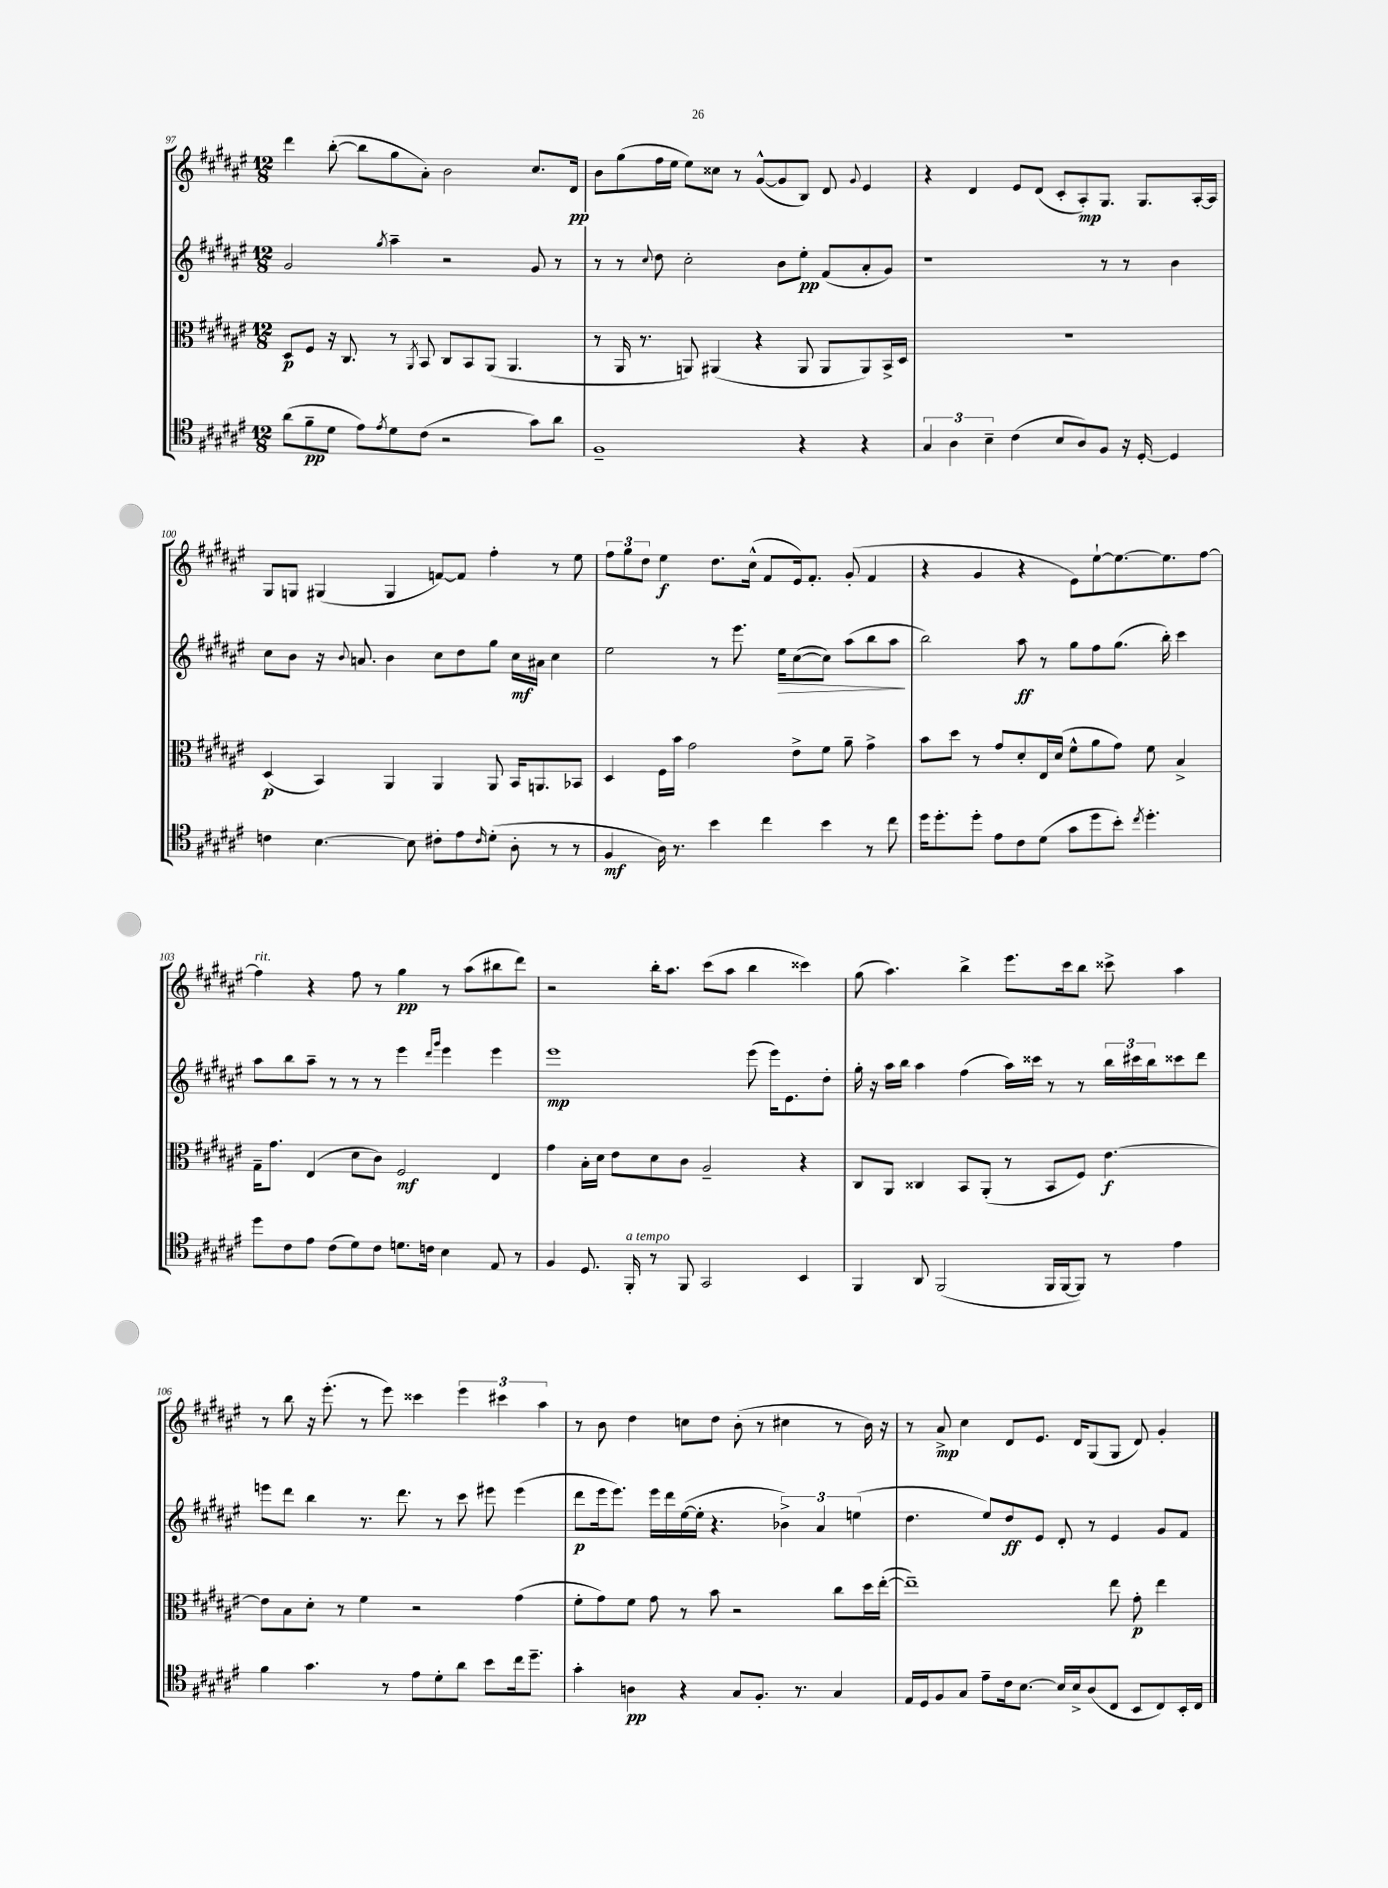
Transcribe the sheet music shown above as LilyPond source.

<<
\new StaffGroup <<
\new Staff = "s0" {
    \clef treble \key fis \major \numericTimeSignature \time 12/8
    dis'''4 b''8~-.( b''8 gis''8 ais'8-.) b'2 cis''8. dis'16\pp |
    b'8 gis''8( fis''16 eis''16 eis''8) cisis''8 r8 gis'8~-^( gis'8 b8) dis'8 \appoggiatura { gis'8 } eis'4 |
    r4 dis'4 eis'8 dis'8( cis'8-. ais8-.\mp) gis8. gis8. ais16~-. ais16 |
    gis8 g8 gis4( gis4 f'8~) f'8 fis''4-. r8 eis''8 |
    \tuplet 3/2 { fis''8 gis''8 dis''8 } eis''4\f dis''8. cis''16-^( fis'8 eis'16) fis'8.-. gis'8-.( fis'4 |
    r4 gis'4 r4 eis'8) eis''8~-! eis''8.~ eis''8. fis''8~ |
    fis''4^\markup { \italic "rit." } r4 fis''8 r8 gis''4\pp r8 ais''8( bis''8 dis'''8) |
    r2 b''16-. ais''8. cis'''8( ais''8 b''4 cisis'''4) |
    gis''8( ais''4.) b''4-> eis'''8. cis'''16 b''8 cisis'''8-> ais''4 |
    r8 b''8 r16 eis'''8.-.( r8 eis'''8) cisis'''4 \tuplet 3/2 { eis'''4 cis'''4 ais''4 } |
    r8 b'8 dis''4 c''8 dis''8 b'8-.( r8 cis''4 r8 b'16) r16 |
    r8 ais'8->\mp cis''4 dis'8 eis'8. dis'16 gis8( gis8 dis'8) gis'4-. \bar "|." |
}
\new Staff = "s1" {
    \clef treble \key fis \major \numericTimeSignature \time 12/8
    gis'2 \acciaccatura { gis''8 } ais''4-- r2 gis'8 r8 |
    r8 r8 \appoggiatura { cis''8 } dis''8 cis''2-. b'8 eis''8-.\pp fis'8( ais'8-. gis'8) |
    r1 r8 r8 b'4 |
    cis''8 b'8 r16 \appoggiatura { b'8 } a'8. b'4 cis''8 dis''8 gis''8 cis''16\mf ais'16 cis''4 |
    eis''2 r8 eis'''8. eis''16\> cis''8~( cis''8) ais''8( b''8 ais''8\! |
    b''2) ais''8\ff r8 gis''8 fis''8 gis''8.( b''16-.) cis'''4 |
    ais''8 b''8 ais''8-- r8 r8 r8 eis'''4 \grace { dis'''16 gis'''16 } eis'''4 eis'''4 |
    eis'''1\mp eis'''8( eis'''16) eis'8. dis''8-. |
    gis''16-. r16 ais''16 b''16 ais''4 fis''4( ais''16) cisis'''16 r8 r8 \tuplet 3/2 { b''16 cis'''16 b''16 } cisis'''8 dis'''8 |
    e'''8 dis'''8 b''4 r8. dis'''8. r8 cis'''8 eis'''8 eis'''4( |
    dis'''8\p eis'''16 eis'''8.) eis'''16 dis'''16 eis''16~( eis''16-. r4. \tuplet 3/2 { bes'4->) ais'4 e''4( } |
    dis''4. eis''8) dis''8\ff eis'8 dis'8-. r8 eis'4 gis'8 fis'8 \bar "|." |
}
\new Staff = "s2" {
    \clef alto \key fis \major \numericTimeSignature \time 12/8
    dis8\p fis8 r16 cis8. r8 \acciaccatura { ais,8 } b,8 cis8 b,8 ais,8( ais,4. |
    r8 ais,16 r8. a,8) ais,4( r4 ais,8 ais,8 ais,8) b,16-> dis16 |
    R1. |
    dis4\p( b,4) ais,4 ais,4 ais,8 b,16 a,8. bes,8 |
    dis4 fis16 b'16 gis'2 eis'8-> fis'8 ais'8-- gis'4-> |
    b'8 dis''8 r8 gis'8 dis'8-. eis16 dis'16( fis'8-^ ais'8 gis'8) fis'8 b4-> |
    gis16-- gis'8. eis4( dis'8 cis'8) fis2\mf eis4 |
    gis'4 b16-. dis'16 eis'8 dis'8 cis'8 ais2-- r4 |
    cis8 ais,8 cisis4 b,8 ais,8-.( r8 b,8 fis8) eis'4.~\f |
    eis'8 b8 dis'8-. r8 fis'4 r2 gis'4( |
    fis'8-. gis'8) fis'8 gis'8 r8 b'8 r2 cis''8 dis''16 eis''16~-.( |
    eis''1--) eis''8 gis'8-.\p eis''4 \bar "|." |
}
\new Staff = "s3" {
    \clef tenor \key fis \major \numericTimeSignature \time 12/8
    ais'8( fis'8--\pp dis'8 eis'8) \acciaccatura { eis'8 } dis'8 cis'8( r2 gis'8) ais'8 |
    fis1-- r4 r4 |
    \tuplet 3/2 { gis4 ais4 b4-- } cis'4( b8 ais8) fis8 r16 dis16~-. dis4 |
    c'4 b4.~ b8 cis'8-. eis'8 \grace { cis'16 } dis'8-.( ais8-. r8 r8 |
    fis4\mf ais16) r8. b'4 cis''4 b'4 r8 cis''8 |
    dis''16 dis''8.-. dis''8-. eis'8 cis'8 dis'8( gis'8 dis''8 b'8-.) \acciaccatura { cis''8 } dis''4.-. |
    dis''8 cis'8 eis'8 cis'8( dis'8) cis'8 d'8. c'16 b4 eis8 r8 |
    fis4 dis8. fis,16-.^\markup { \italic "a tempo" } r8 fis,8 gis,2 b,4 |
    fis,4 ais,8 fis,2( fis,16 fis,16~ fis,8) r8 eis'4 |
    fis'4 gis'4. r8 eis'8 dis'8-. ais'8 b'8 cis''16 dis''8.-- |
    gis'4-. a4\pp r4 gis8 fis8.-. r8. gis4 |
    eis16 dis16 fis8 gis8 eis'8-- cis'16 b8.~ b16 b16-> ais8( cis8 b,8 cis8) b,16-. cis16 \bar "|." |
}
>>
>>
\layout { \context { \Score currentBarNumber = #97 } }
